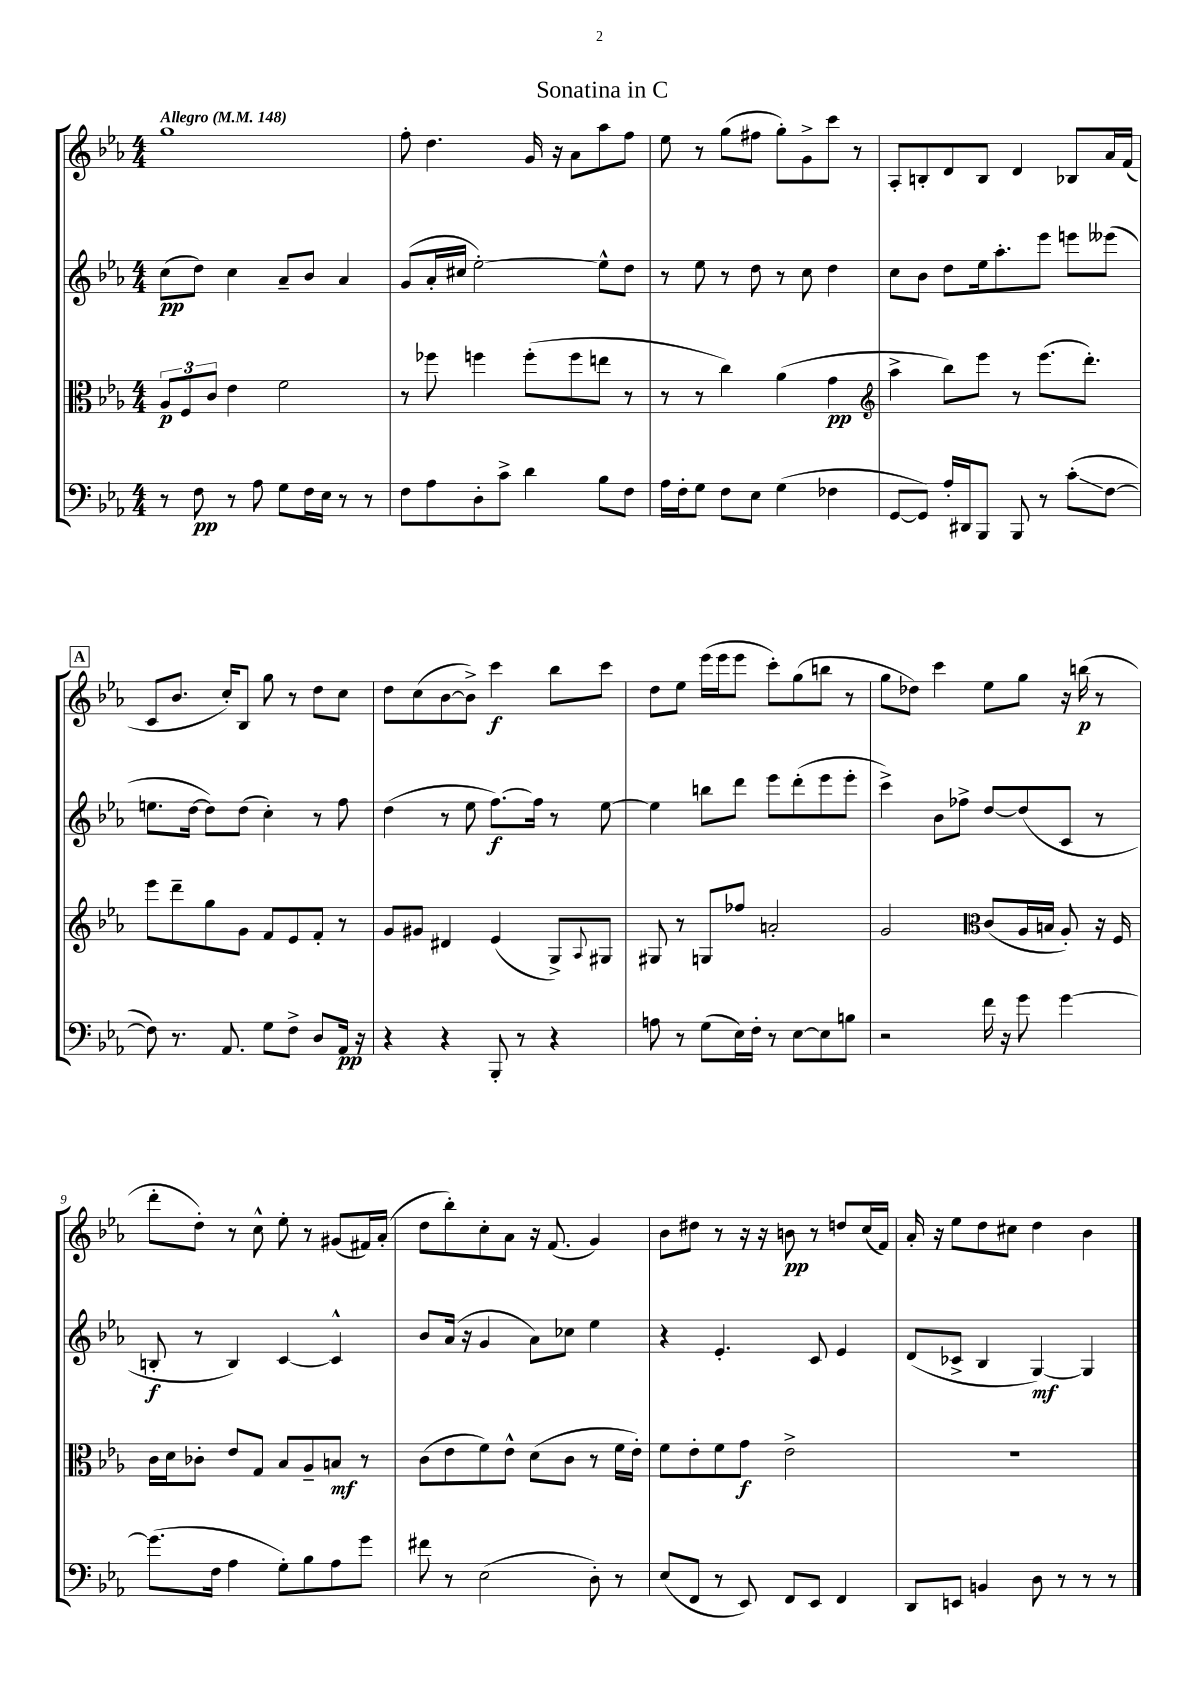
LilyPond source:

\header { title = "Sonatina in C" }
<<
\new StaffGroup <<
\new Staff = "s0" {
    \clef treble \key ees \major \numericTimeSignature \time 4/4 \tempo "Allegro" 4 = 148
    g''1 |
    f''8-. d''4. g'16 r16 aes'8 aes''8 f''8 |
    ees''8 r8 g''8( fis''8 g''8-.) g'8-> c'''8 r8 |
    aes8-. b8-. d'8 b8 d'4 bes8 aes'16 f'16( |
    \mark \markup { \box "A" } c'8 bes'8. c''16-.) bes8 g''8 r8 d''8 c''8 |
    d''8 c''8( bes'8~ bes'8->) c'''4\f bes''8 c'''8 |
    d''8 ees''8 ees'''16( ees'''16 ees'''8 c'''8-.) g''8( b''8 r8 |
    g''8 des''8) c'''4 ees''8 g''8 r16 b''16\p( r8 |
    d'''8-. d''8-.) r8 c''8-^ ees''8-. r8 gis'8( fis'16) aes'16-.( |
    d''8 bes''8-.) c''8-. aes'8 r16 f'8.( g'4) |
    bes'8 dis''8 r8 r16 r16 b'8\pp r8 d''8 c''16( f'16) |
    aes'16-. r16 ees''8 d''8 cis''8 d''4 bes'4 \bar "|." |
}
\new Staff = "s1" {
    \clef treble \key ees \major \numericTimeSignature \time 4/4
    c''8\pp( d''8) c''4 aes'8-- bes'8 aes'4 |
    g'8( aes'16-. cis''16 ees''2~-.) ees''8-^ d''8 |
    r8 ees''8 r8 d''8 r8 c''8 d''4 |
    c''8 bes'8 d''8 ees''16 aes''8.-. ees'''8 e'''8 eeses'''8( |
    \mark \markup { \box "A" } e''8. d''16~ d''8) d''8( c''4-.) r8 f''8 |
    d''4( r8 ees''8 f''8.~\f) f''16 r8 ees''8~ |
    ees''4 b''8 d'''8 ees'''8 d'''8-.( ees'''8 ees'''8-. |
    c'''4->) bes'8 fes''8-> d''8~ d''8( c'8 r8 |
    b8-.\f r8 b4) c'4~ c'4-^ |
    bes'8 aes'16( r16 g'4 aes'8) ces''8 ees''4 |
    r4 ees'4.-. c'8 ees'4 |
    d'8( ces'8-> bes4 g4~\mf) g4 \bar "|." |
}
\new Staff = "s2" {
    \clef alto \key ees \major \numericTimeSignature \time 4/4
    \tuplet 3/2 { aes8\p f8 c'8 } ees'4 f'2 |
    r8 fes''8 f''4 f''8-.( f''8 e''8 r8 |
    r8 r8 c''4) aes'4( g'4\pp |
    \clef treble aes''4-> bes''8) ees'''8 r8 ees'''8.( d'''8.-.) |
    \mark \markup { \box "A" } ees'''8 d'''8-- g''8 g'8 f'8 ees'8 f'8-. r8 |
    g'8 gis'8 dis'4 ees'4( g8->) \appoggiatura { aes8 } gis8 |
    gis8 r8 g8 fes''8 a'2-. |
    g'2 \clef alto c'8( aes16 b16 aes8-.) r16 f16 |
    c'16 d'16 ces'8-. ees'8 g8 bes8 aes8-- b8\mf r8 |
    c'8( ees'8 f'8) ees'8-^ d'8( c'8 r8 f'16 ees'16-.) |
    f'8 ees'8-. f'8 g'8\f ees'2-> |
    R1 \bar "|." |
}
\new Staff = "s3" {
    \clef bass \key ees \major \numericTimeSignature \time 4/4
    r8 f8\pp r8 aes8 g8 f16 ees16 r8 r8 |
    f8 aes8 d8-. c'8-> d'4 bes8 f8 |
    aes16 f16-. g8 f8 ees8 g4( fes4 |
    g,8~ g,8) aes16-. dis,16 bes,,8 bes,,8 r8 c'8-.\glissando( f8~ |
    \mark \markup { \box "A" } f8) r8. aes,8. g8 f8-> d8 aes,16\pp r16 |
    r4 r4 bes,,8-. r8 r4 |
    a8 r8 g8( ees16) f16-. r8 ees8~ ees8 b8 |
    r2 f'16 r16 g'8 g'4~ |
    g'8.( f16 aes4 g8-.) bes8 aes8 g'8 |
    fis'8 r8 ees2( d8-.) r8 |
    ees8( f,8 r8 ees,8) f,8 ees,8 f,4 |
    d,8 e,8 b,4 d8 r8 r8 r8 \bar "|." |
}
>>
>>
